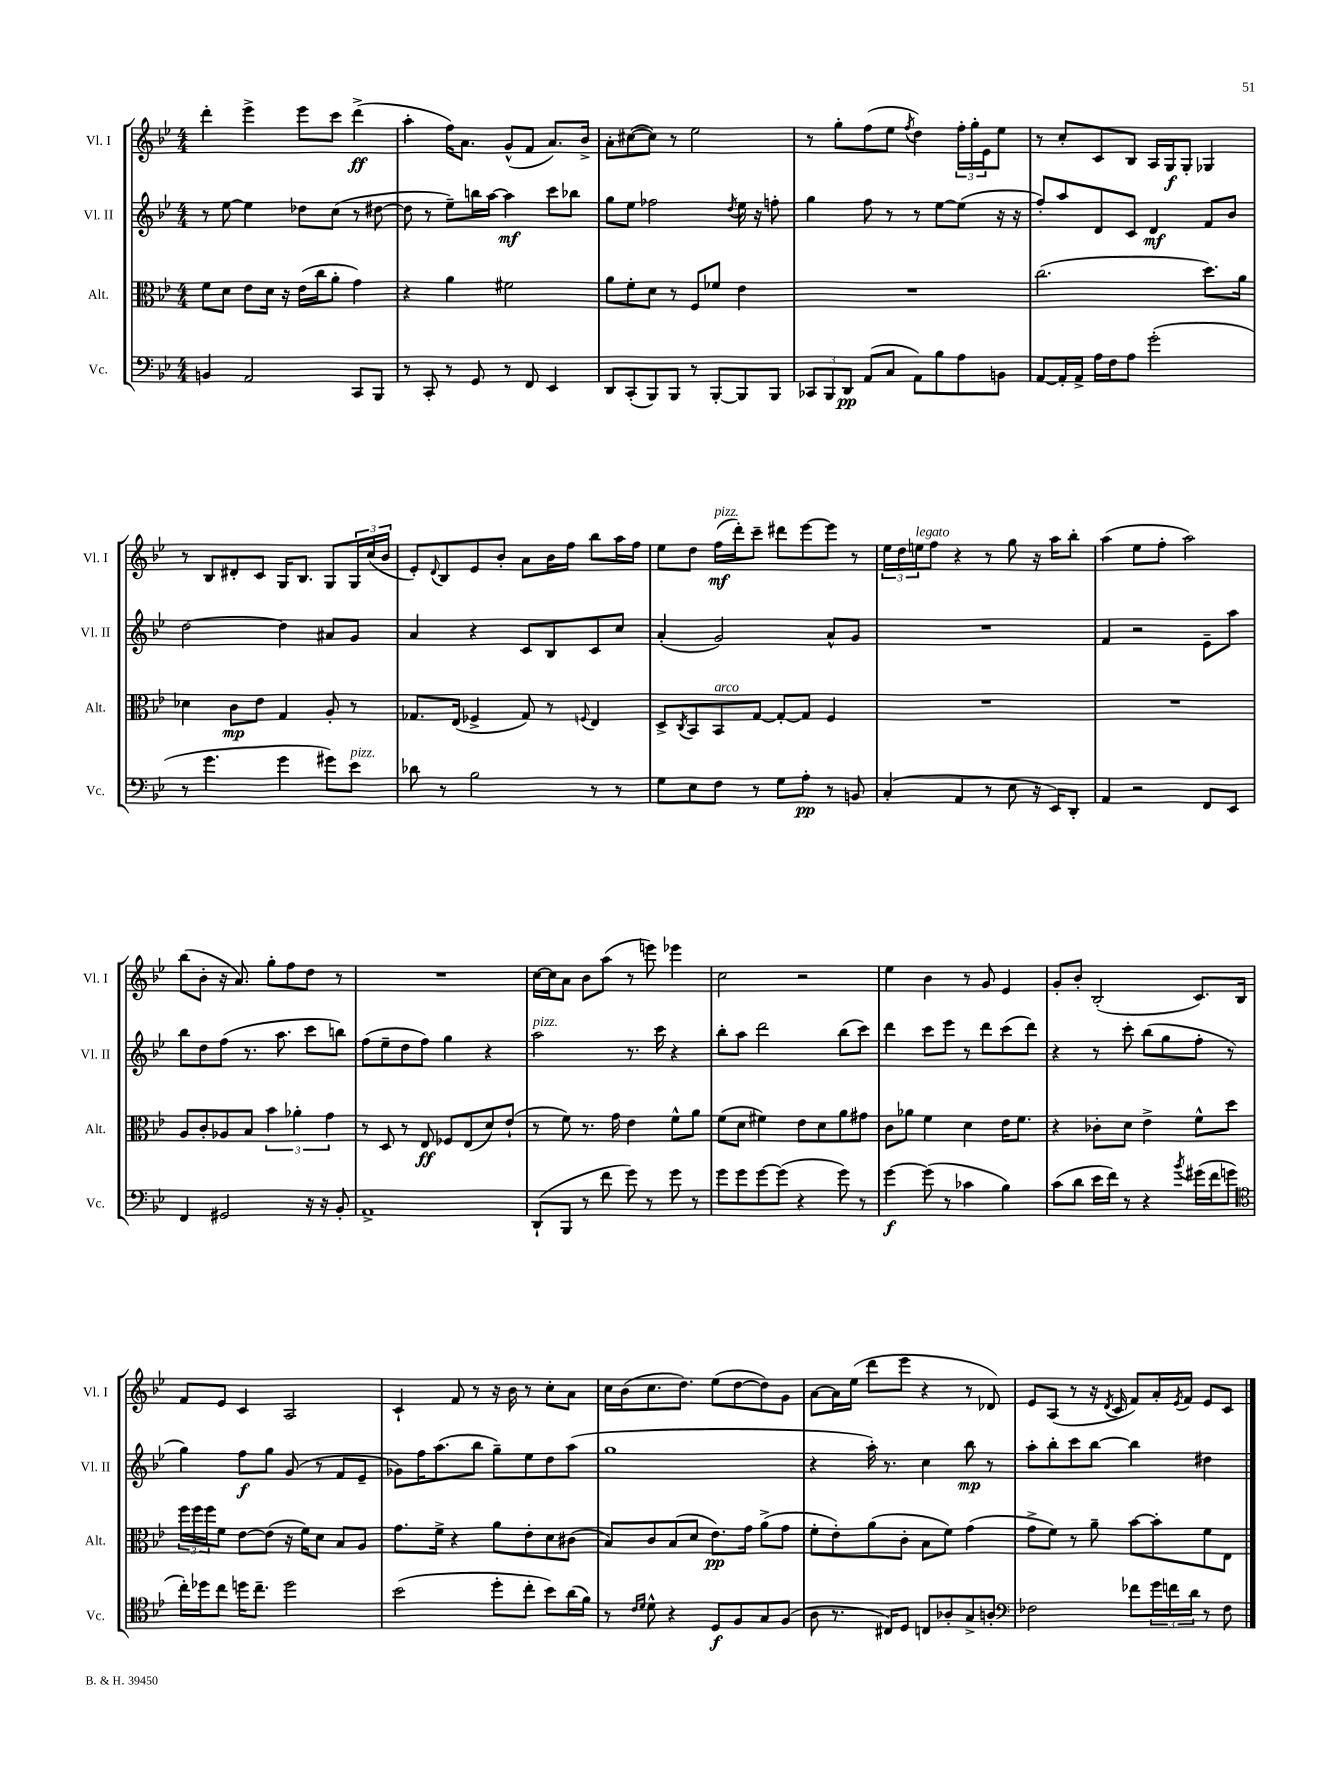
<<
\new StaffGroup <<
\new Staff = "s0" \with { instrumentName = "Vl. I" shortInstrumentName = "Vl. I" } {
    \clef treble \key bes \major \numericTimeSignature \time 4/4
    d'''4-. ees'''4-> ees'''8 c'''8 d'''4->\ff( |
    a''4-. f''16) a'8. g'8-^( f'8 a'8.) bes'16-> |
    a'8-. cis''8~( cis''8) r8 ees''2 |
    r8 g''8-. f''8( ees''8 \acciaccatura { f''8 } d''4) \tuplet 3/2 { f''16-. g''16-. ees'16 } ees''8 |
    r8 c''8-. c'8 bes8 a16 g16\f g8-. ges4 |
    r8 bes8 dis'8-. c'8 g16 bes8. g8 \tuplet 3/2 { g16 c''16( bes'16 } |
    ees'8-.) \appoggiatura { d'8 } bes8 ees'8 bes'8-. a'8 bes'16 f''16 bes''8 a''16 f''16 |
    ees''8 d''8 f''16\mf^\markup { \italic "pizz." }( d'''16-.) c'''8-- dis'''8 ees'''8~ ees'''8 r8 |
    \tuplet 3/2 { ees''16 d''16 e''16^\markup { \italic "legato" } } f''8 r4 r8 g''8 r16 a''16 bes''8-. |
    a''4( ees''8 f''8-. a''2) |
    bes''8( bes'8-. r16 a'8.) g''8-. f''8 d''8 r8 |
    R1 |
    c''16~ c''16 a'8 bes'8 a''8( r8 e'''8) ees'''4 |
    c''2 r2 |
    ees''4 bes'4 r8 g'8 ees'4 |
    g'8-. bes'8-. bes2-.( c'8.) bes16 |
    f'8 ees'8 c'4 a2 |
    c'4-! f'8 r8 r16 bes'16 r8 c''8-. a'8 |
    c''16 bes'16( c''8. d''8.) ees''8( d''8~ d''8) g'8 |
    a'8~ a'16 ees''16( d'''8 ees'''8 r4 r8 des'8) |
    ees'8 a8( r8 r16 \acciaccatura { d'8 } c'16 f'8) a'16-. \acciaccatura { ees'8 } f'16 ees'8 c'8 \bar "|." |
}
\new Staff = "s1" \with { instrumentName = "Vl. II" shortInstrumentName = "Vl. II" } {
    \clef treble \key bes \major \numericTimeSignature \time 4/4
    r8 ees''8~ ees''4 des''8 c''8( r8 dis''8~ |
    dis''8 r8 ees''8--) b''16 a''16~ a''4\mf c'''8 bes''8 |
    g''8 ees''8 fes''2 \acciaccatura { d''8 } ees''16 r16 f''8-. |
    g''4 f''8 r8 r8 ees''8~ ees''8( r16 r16 |
    f''8-.) a''8 d'8 c'8 d'4\mf f'8 bes'8 |
    d''2~ d''4 ais'8 g'8 |
    a'4 r4 c'8 bes8 c'8 c''8 |
    a'4-.( g'2) a'8-^ g'8 |
    R1 |
    f'4 r2 ees'8-- a''8 |
    bes''8 d''8 f''8( r8. a''8. c'''8 b''8) |
    f''8( ees''8-- d''8 f''8) g''4 r4 |
    a''2^\markup { \italic "pizz." } r8. c'''16 r4 |
    bes''8-. a''8 d'''2 bes''8( c'''8) |
    d'''4 c'''8 ees'''8 r8 d'''8 c'''8( d'''8) |
    r4 r8 c'''8-. bes''8( g''8 f''8-. r8 |
    g''4) f''8\f g''8 g'8( r8 f'8 ees'8-- |
    ges'8) f''16 a''8.( bes''8 g''8--) ees''8 d''8 a''8( |
    g''1 |
    r4 a''16-.) r8. c''4 bes''8\mp r8 |
    a''8-. bes''8-. c'''8 bes''8~ bes''4 dis''4 \bar "|." |
}
\new Staff = "s2" \with { instrumentName = "Alt." shortInstrumentName = "Alt." } {
    \clef alto \key bes \major \numericTimeSignature \time 4/4
    f'8 d'8 ees'8 d'16 r16 ees'16( c''16 a'8-. g'4) |
    r4 a'4 fis'2 |
    a'8 f'8-. d'8 r8 f8 fes'8 ees'4 |
    R1 |
    c''2.( d''8.) a'16 |
    des'4 c'8\mp ees'8 g4 a8-. r8 |
    ges8. ees16( fes4-> ges8) r8 \appoggiatura { f8 } ees4 |
    d8-> \acciaccatura { c8 } bes,8 bes,8^\markup { \italic "arco" } g8~ g8~-. g8 f4 |
    R1 |
    R1 |
    a8 c'8-. aes8 bes8 \tuplet 3/2 { bes'4 aes'4-. g'4 } |
    r8 d8 r8 ees8\ff fes8 ees8( d'8) ees'8-!( |
    r8 f'8) r8. g'16 ees'4 f'8-^ a'8 |
    f'8( d'8 fis'4) ees'8 d'8 a'8 gis'8 |
    c'8 aes'8 f'4 d'4 ees'16 f'8. |
    r4 ces'8-. d'8 ees'4-> f'8-^ d''8 |
    \tuplet 3/2 { f''16 f''16 f''16 } f'8 ees'8~ ees'8( r16 f'16) d'8 bes8 a8 |
    g'8. f'16-> r4 a'8 ees'8-. d'8 cis'8( |
    bes8) c'8 bes8( d'8 ees'8.\pp) g'16 a'8->( g'8 |
    f'8-. ees'8-.) a'8( c'8-. bes8 f'8) g'4( |
    g'8-> f'8) r8 a'8-- bes'8~ bes'8-. f'8 ees8 \bar "|." |
}
\new Staff = "s3" \with { instrumentName = "Vc." shortInstrumentName = "Vc." } {
    \clef bass \key bes \major \numericTimeSignature \time 4/4
    b,4 a,2 c,8 bes,,8 |
    r8 c,8-. r8 g,8 r8 f,8 ees,4 |
    d,8 c,8-.( bes,,8) bes,,8 r8 bes,,8~-. bes,,8 bes,,8 |
    \tuplet 3/2 { ces,8 bes,,8 d,8\pp } a,8( c8 a,8) bes8 a8 b,8 |
    a,8~ a,16-. a,16-> a16 f16 a8 g'2-.( |
    r8 g'4. g'4 gis'8) ees'8^\markup { \italic "pizz." } |
    des'8 r8 bes2 r8 r8 |
    g8 ees8 f8 r8 g8 a8-.\pp r8 b,8 |
    c4-.( a,4 r8 ees8 r16 ees,16) d,8-. |
    a,4 r2 f,8 ees,8 |
    f,4 gis,2 r16 r16 bes,8-. |
    a,1-> |
    d,8-!( bes,,8 r8 f'8 g'8) r8 g'8 r8 |
    g'8 g'8 g'8~ g'8( r4 g'8) r8 |
    g'4~\f g'8( r8 ces'4 bes4) |
    c'8( d'8 ees'16 f'16) r8 r4 \acciaccatura { bes'8 } gis'16( f'16 g'8 |
    \clef tenor c''16-.) des''16 c''8 d''16 c''8.-- d''2 |
    bes'2( d''8-. c''8-. bes'8) a'16( f'16) |
    r8 \grace { c'16 d'16 } d'8-^ r4 d8\f f8 g8 f8( |
    a8 r8. cis16) d8 c8 aes8-. g8-> a8-. |
    \clef bass fes2 fes'8 \tuplet 3/2 { g'16 f'16 d'16 } r8 fes8 \bar "|." |
}
>>
>>
\layout { \context { \Score \remove "Bar_number_engraver" } }
